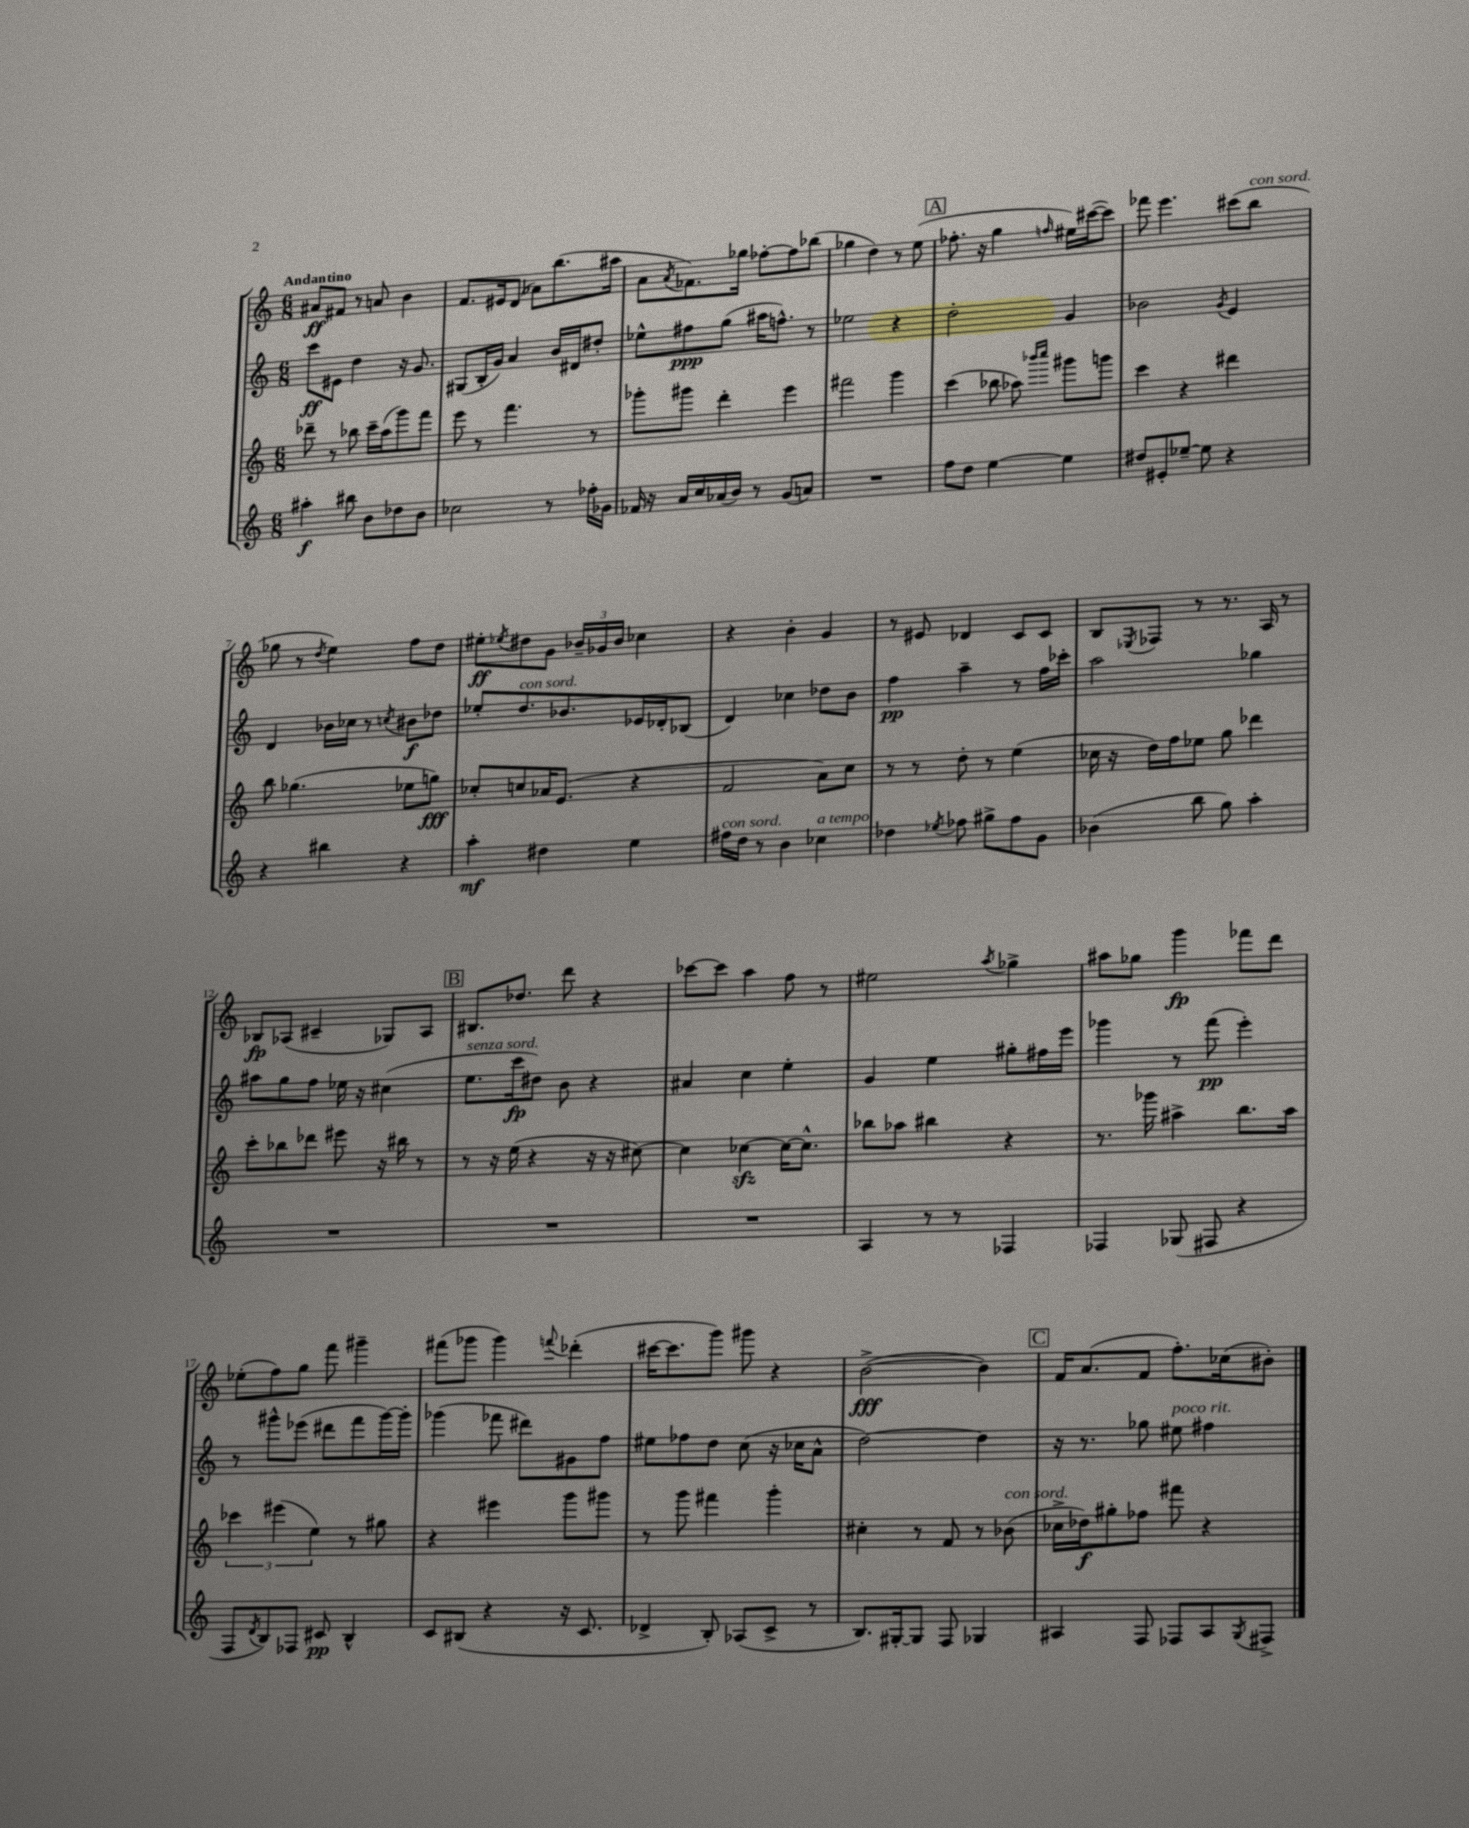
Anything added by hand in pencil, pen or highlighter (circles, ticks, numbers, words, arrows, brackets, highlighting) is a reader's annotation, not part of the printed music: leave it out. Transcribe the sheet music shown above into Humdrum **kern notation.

**kern	**kern	**kern	**kern
*staff4	*staff3	*staff2	*staff1
*clefG2	*clefG2	*clefG2	*clefG2
*k[]	*k[]	*k[]	*k[]
*M6/8	*M6/8	*M6/8	*M6/8
4aa#'	8ddd-~	8ccc	8a#
.	8r	8e#	8f#
8bb#	8bb-	4dd	8r
8b	16ccc~	.	8a
.	(16aa	.	.
8dd-	8ggg)	16r	4b
.	.	8.g	.
8b	8fff	.	.
=	=	=	=
2cc-	8eee	(8G#	8.f
.	8r	16B'	.
.	.	16g)	16e#
.	4.fff	4a	(8d
.	.	.	8a-)
8r	.	16b	(8.bb
.	.	16d#	.
16ff-'	8r	8dd#'	.
16g-	.	.	16aa#
=	=	=	=
16f-	8ggg-'	8ee-^^	8a
16r	.	.	.
.	.	.	8qa
16a	8ggg#	8ff#	8.f-)
16cc	.	.	.
(16a-	4ddd'	(8gg	.
16b)	.	.	16gg-
8r	.	16aa#	[8ff-'
.	.	8.ff^^)	.
(8g	4eee	.	8ff-]
8a)	.	8r	(8bb-
=	=	=	=
2.r	2fff#	2ee-	4gg-
.	.	.	4dd)
.	4ggg	4r	8r
.	.	.	(8ee
=	=	=	=
8ff	(4ccc	2dd'	8.ff-'
8dd	.	.	.
.	.	.	16r
[4ee	8bb-	.	4gg
.	8aa-)	.	.
.	16qqbbb-	.	.
.	16qqcccc	.	16qqff
4ee]	8ggg#	4g	16ee#)
.	.	.	([16ccc#
.	8ggg	.	8ccc#])
=	=	=	=
8dd#	4ccc	2b-	8fff-
8e#'	.	.	4.eee
[8ee-~	4r	.	.
8ee-]	.	.	.
.	.	8qg	.
4r	4ddd#	4e	(8ccc#
.	.	.	8bb
=	=	=	=
4r	8bb	4d	8gg-
.	(4.gg-	.	8r
.	.	.	8qdd
4bb#	.	16b-	4ee)
.	.	16cc-	.
.	.	8r	.
.	.	8qcc	.
4r	8ee-	8b#	8ff
.	8gg)	8dd-	8dd
=	=	=	=
4aa'	8cc-'	8ee-'	8ee#'
.	.	.	8qee-
.	8cc	8.dd	8dd#
4dd#	16a-	.	8g
.	(8.e	8.b-	.
.	.	.	24b-~
.	.	.	24g-
.	.	.	24b-
4ee	4r	16e-	4cc-
.	.	16d-'	.
.	.	(8B-	.
=	=	=	=
16ff#	2f	4d)	4r
16dd	.	.	.
8r	.	.	.
4b	.	4cc-	4b'
4cc-	8a)	8dd-	4g
.	8cc	8b	.
=	=	=	=
4dd-	8r	4ff	8r
.	8r	.	8e#
8qee-	.	.	.
8ff-	8dd'	4aa~	4d-
8gg#^	8r	.	.
8ff-	(4ee	8r	8c
8g	.	16ff	8c
.	.	16ccc-'	.
=	=	=	=
(4b-	16cc-	2aa	8B
.	16r	.	.
.	.	.	8qE-
.	16dd)	.	8F-
.	16ff	.	.
8bb	8ee-	.	8r
8gg)	8gg	.	8.r
4aa'	4ddd-	4gg-	.
.	.	.	16A
.	.	.	8r
=	=	=	=
2.r	8ccc'	8aa#	8B-
.	8bb-	8gg	(8A-
.	8ddd-	8ff	4c#~
.	8eee#	16ee-	.
.	.	16r	.
.	16r	(4cc#	8G-)
.	16bb#	.	.
.	8r	.	8A-
=	=	=	=
2.r	8r	8.ee	8.B#
.	16r	.	.
.	(16ee	16ccc	8.dd-
.	4r	8dd#)	.
.	.	8b	8ddd
.	16r	4r	4r
.	16r	.	.
.	[8cc#)	.	.
=	=	=	=
2.r	4cc#]	4a#	[8ccc-
.	.	.	8ccc-]
.	[4cc-	4cc	4aa
.	16cc-_	4ee'	8ff
.	8.cc-^^]	.	.
.	.	.	8r
=	=	=	=
4A	8bb-	4g	2ee#
.	8aa-	.	.
8r	4bb#	4ee	.
8r	.	.	.
.	.	.	8qaa
4F-	4r	8gg#'	4gg-^
.	.	16ff#	.
.	.	16eee	.
=	=	=	=
4F-	8.r	4ggg-	8aa#
.	.	.	8gg-
.	16ggg-	.	.
(8G-	4aa#^	8r	4ggg
8F#	.	(8fff	.
4r	8.bb	4eee')	8fff-
.	.	.	8ddd
.	16aa#	.	.
=	=	=	=
8F	6ccc-	8r	(8ee-'
8qd	.	.	.
8B)	.	8ggg#^^	8ff)
.	(6eee#	.	.
8F-	.	(8eee-	8gg
.	6ee)	.	.
8c#	.	8ddd#	8fff
4B^^	8r	8fff	4ggg#~
.	8gg#	[16ggg#)	.
.	.	16ggg#']	.
=	=	=	=
8c	4r	(4ggg-	(8fff#
(8B#	.	.	8ggg-
4r	4eee#	8fff-	4ggg-)
.	.	8ddd#)	.
.	.	.	8qqfff
16r	8ggg	8g#	(4ddd-'
8.c	.	.	.
.	8ggg#	8ff	.
=	=	=	=
4d-^	8r	8ee#	[16ccc#
.	.	.	8.ccc#]
.	8ggg	8ff-	.
8B')	4fff#	8dd	8ggg)
(8A-	.	(8cc	8ggg#
8c^	4ggg'	16r	4r
.	.	16cc-	.
8r	.	8a^^	.
=	=	=	=
8.B)	4cc#'	[2dd)	([2b^
[16G#'	.	.	.
8G#]	8r	.	.
8F	8f	.	.
4G-	8r	4dd]	4b])
.	(8b-	.	.
=	=	=	=
4A#	16cc-^	16r	16f
.	16dd-)	8.r	(8.a
.	8gg#'	.	.
8F	8ff-	8gg-	8f
8F-	8fff#	8ee#	8.ff')
8A#	4r	4ff#	.
.	.	.	(16cc-
8qG	.	.	.
8F#^	.	.	8b#')
==	==	==	==
*-	*-	*-	*-
